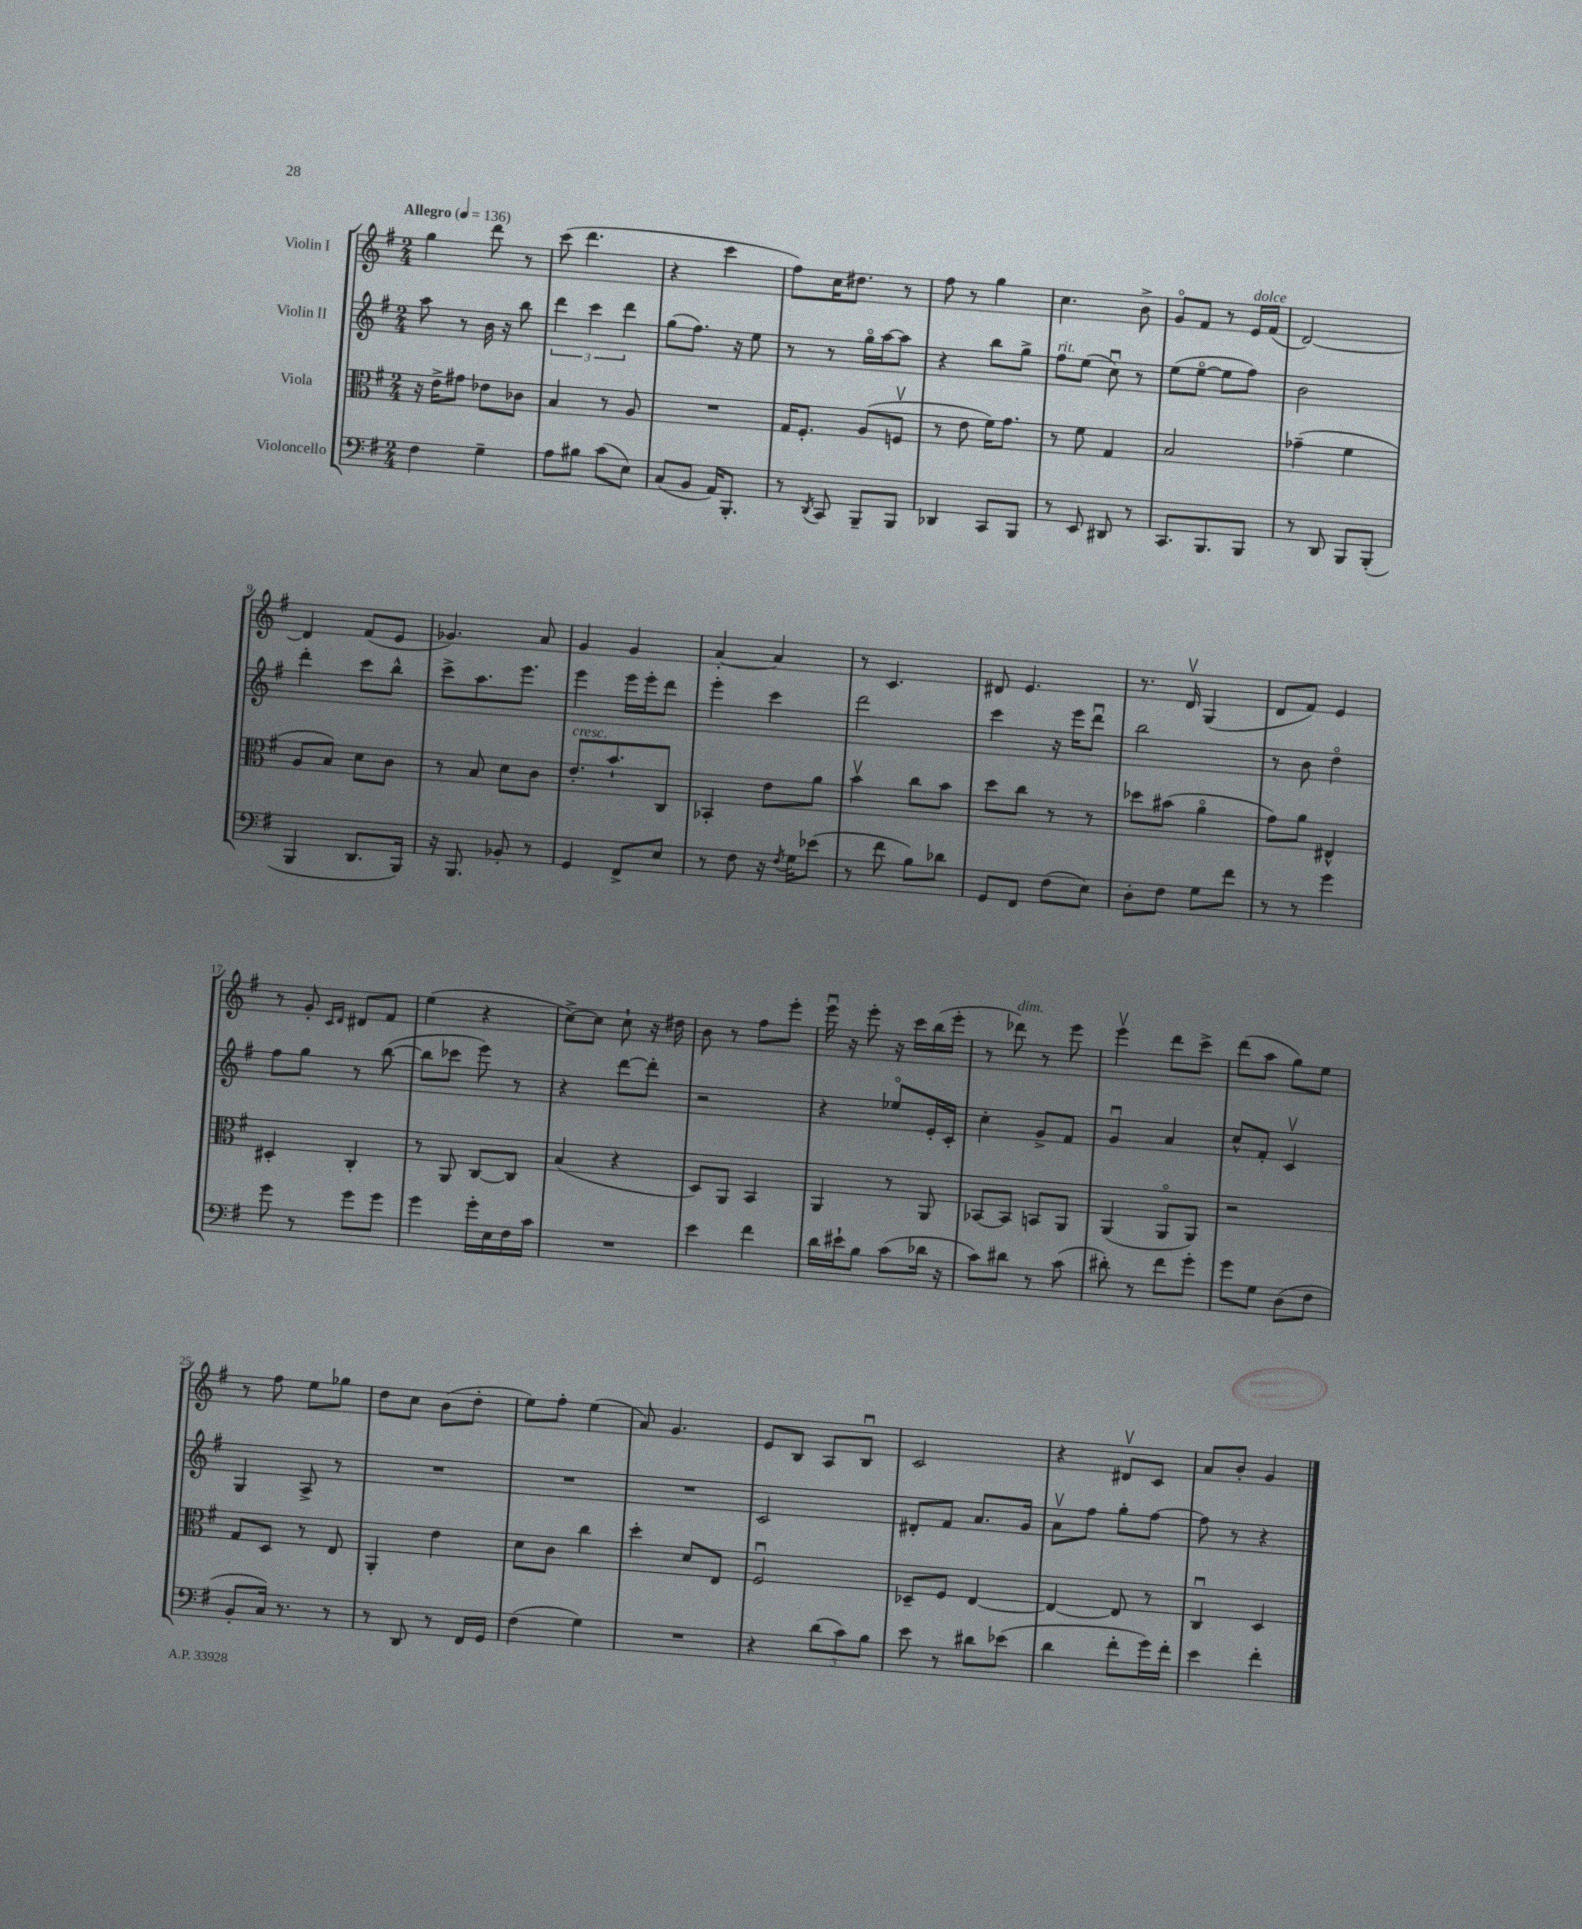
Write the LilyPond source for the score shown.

<<
\new StaffGroup <<
\new Staff = "s0" \with { instrumentName = "Violin I" } {
    \clef treble \key g \major \numericTimeSignature \time 2/4 \tempo "Allegro" 4 = 136
    g''4 d'''8 r8 |
    c'''8( d'''4. |
    r4 c'''4 |
    fis''8) c''16 dis''8. r8 |
    fis''8 r8 g''4 |
    c''4. b'8-> |
    g'8\flageolet fis'8 r8 e'16^\markup { \italic "dolce" } fis'16( |
    d'2~) |
    d'4 fis'8( e'8 |
    ges'4.) a'8 |
    g'4 g'4 |
    a'4~-. a'4 |
    r8 c'4. |
    dis'8 e'4. |
    r8. d'16\upbow g4( |
    d'8 fis'8) e'4 |
    r8 g'8-. \grace { c'16 d'16 } dis'8 fis'8 |
    e''4( r4 |
    c''8~->) c''8 c''8-! r16 dis''16 |
    b'8 r8 fis''8 e'''8-. |
    e'''16\downbow r16 e'''8-. r16 c'''16 b''16( e'''16-. |
    r8 des'''8^\markup { \italic "dim." }) r8 e'''8 |
    e'''4\upbow d'''8 c'''8-> |
    d'''8( a''8 g''8) e''8 |
    r8 fis''8 e''8 ges''8 |
    d''8 c''8 b'8( d''8-. |
    e''8) fis''8-. e''4( |
    a'8) g'4. |
    e'8 b8 a8 b8\downbow |
    c'2 |
    r4 dis'8\upbow c'8 |
    a'8 b'8-. g'4 \bar "|." |
}
\new Staff = "s1" \with { instrumentName = "Violin II" } {
    \clef treble \key g \major \numericTimeSignature \time 2/4
    a''8 r8 b'16 r16 b''8 |
    \tuplet 3/2 { d'''4 c'''4 d'''4 } |
    g''8( fis''8.) r16 e''8 |
    r8 r8 g''16\flageolet a''16~ a''8 |
    r4 b''8 g''8-> |
    fis''8^\markup { \italic "rit." } e''8( c''8\downbow) r8 |
    e''8( e''8~\flageolet e''8 fis''8) |
    b'2 |
    d'''4-. c'''8 b''8-^ |
    c'''8-> a''8. e'''8. |
    e'''4 e'''16 e'''16-. d'''8 |
    e'''4-. c'''4 |
    d'''2 |
    c'''4 r16 e'''16 d'''8\downbow |
    b''2 |
    r8 b'8 d''4\flageolet |
    fis''8 g''8 r8 b''8~( |
    b''8 ces'''8 e'''8) r8 |
    r4 d'''8~ d'''8-. |
    r2 |
    r4 ees''8\flageolet e'16-. c'16-. |
    c''4-. g'8-> fis'8 |
    g'4\downbow a'4 |
    c''8-^ fis'8-. c'4\upbow |
    g4 a8-> r8 |
    R2 |
    R2 |
    R2 |
    c'2 |
    dis'8-. fis'8 a'8. g'16 |
    a'8\upbow fis''8 g''8-. fis''8~ |
    fis''8 r8 r4 \bar "|." |
}
\new Staff = "s2" \with { instrumentName = "Viola" } {
    \clef alto \key g \major \numericTimeSignature \time 2/4
    r16 e'16-> gis'8 ees'8 ces'8 |
    b4 r8 a8 |
    R2 |
    g16 fis8.-. a8( f8\upbow |
    r8 e'8 fis'16) g'8. |
    r8 fis'8 g4 |
    b2 |
    ges'4--( fis'4 |
    a8 b8) d'8 c'8 |
    r8 b8 d'8 c'8 |
    e'8.-.^\markup { \italic "cresc." } b'8.-! c8 |
    bes,4-. e'8 a'8 |
    b'4\upbow c''8 b'8 |
    d''8 c''8 r8 r8 |
    des''8 bis'8( a'4\flageolet |
    g'8) a'8 eis4-^ |
    dis4-. c4-. |
    r8 a,8 c8~ c8 |
    b4( r4 |
    d8) a,8 b,4 |
    a,4 r8 a,8 |
    bes,8~ bes,8 b,8 a,8 |
    a,4( a,8\flageolet a,8) |
    r2 |
    g8 d8 r8 e8 |
    a,4-. e'4 |
    d'8 c'8 c''4 |
    d''4-. d'8 e8 |
    fis2\downbow |
    des8-- fis8 e4~ |
    e4~ e8 r8 |
    c4\downbow d4 \bar "|." |
}
\new Staff = "s3" \with { instrumentName = "Violoncello" } {
    \clef bass \key g \major \numericTimeSignature \time 2/4
    fis4 g4-- |
    a8 bis8 c'8( e8) |
    c8( b,8 a,16) b,,8.-. |
    r8 \acciaccatura { d,8 } c,8 b,,8-- b,,8 |
    des,4 c,8 b,,8 |
    r8 e,8 dis,8 r8 |
    c,8. b,,8. b,,8 |
    r8 d,8 b,,8 b,,8-.( |
    b,,4 d,8. b,,16) |
    r16 b,,8. bes,8-. r8 |
    g,4 fis,8-> e8 |
    r8 fis8 r16 \acciaccatura { fis8 } g16 ees'8( |
    r8 fis'8 b8) des'8 |
    g,8 fis,8 fis8( e8) |
    d8-. fis8 g8 fis'8 |
    r8 r8 g'4 |
    g'8 r8 g'8 g'8 |
    g'4 g'16-. e16 fis16 c'16 |
    R2 |
    e'4 fis'4 |
    d'16 eis'16-! b8 c'8( des'16 r16 |
    c'8) dis'8 r8 c'8( |
    dis'8-.) r8 fis'8 g'8-. |
    g'8 g8 d8( fis8 |
    b,8-. c16) r8. r8 |
    r8 d,8 r8 fis,16 g,16 |
    fis4( g4) |
    R2 |
    r4 \tuplet 3/2 { d'8( c'8) b8 } |
    e'8 r8 dis'8 ees'8( |
    d'4 fis'8-. g'16) fis'16-. |
    e'4 fis'4-. \bar "|." |
}
>>
>>
